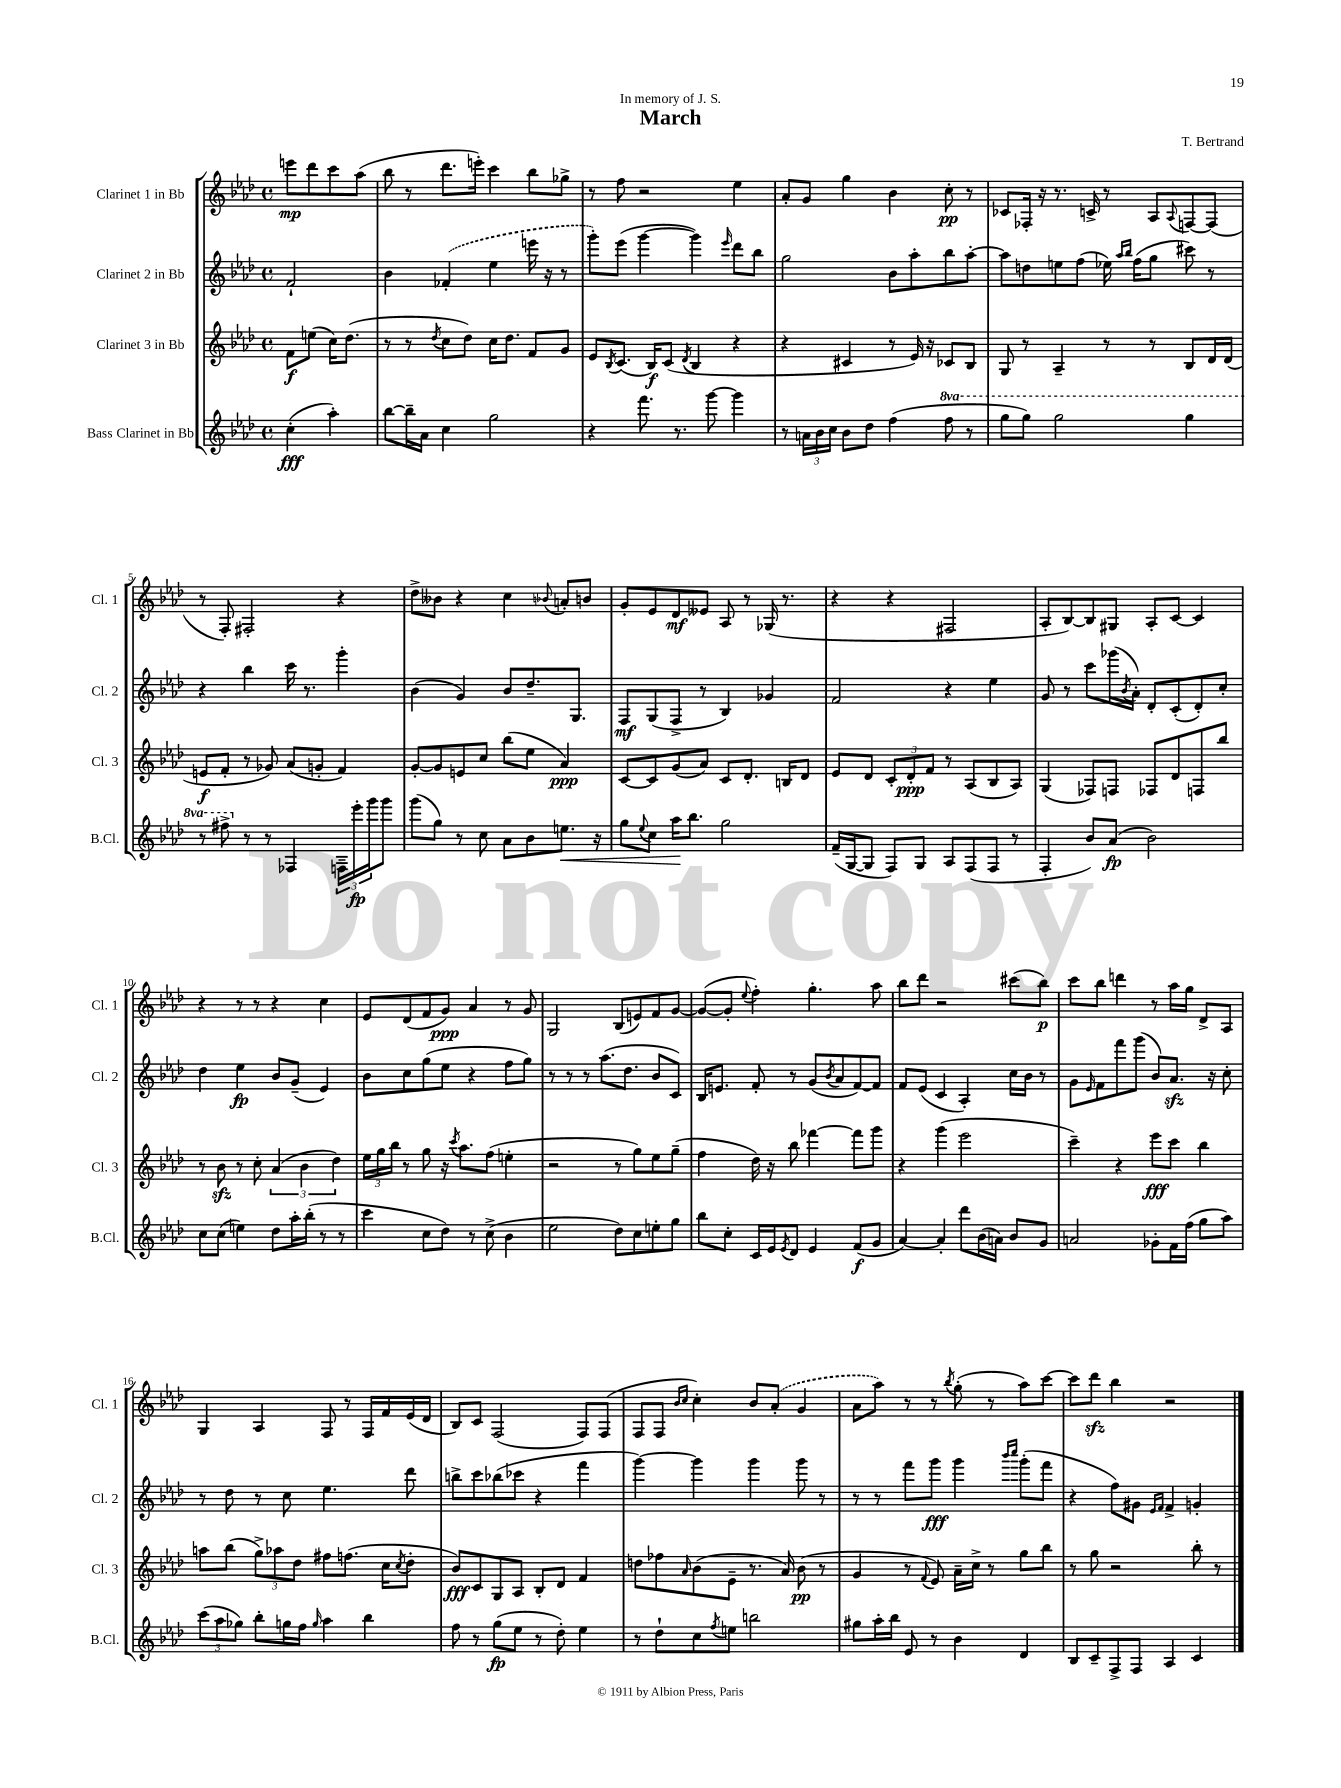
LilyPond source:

\header { title = "March" composer = "T. Bertrand" dedication = "In memory of J. S." }
<<
\new StaffGroup <<
\new Staff = "s0" \with { instrumentName = "Clarinet 1 in Bb" shortInstrumentName = "Cl. 1" } {
    \clef treble \key aes \major \defaultTimeSignature \time 4/4 \partial 2
    e'''8\mp des'''8 c'''8 aes''8( |
    bes''8 r8 des'''8. e'''16-.) c'''4 bes''8 ges''8-> |
    r8 f''8 r2 ees''4 |
    aes'8-. g'8 g''4 bes'4 c''8-.\pp r8 |
    ces'8 fes16-. r16 r8. c'16-> r8 aes8 \appoggiatura { aes8 } f8~ f8( |
    r8 f8-.) fis2-. r4 |
    des''8-> beses'8 r4 c''4 \appoggiatura { bes'8 } a'8-. b'8 |
    g'8-. ees'8 des'8\mf eeses'8 aes8 r8 ges16( r8. |
    r4 r4 fis2 |
    aes8-. bes8~) bes8 gis8 aes8-. c'8~ c'4 |
    r4 r8 r8 r4 c''4 |
    ees'8 des'8( f'8 g'8\ppp) aes'4 r8 g'8 |
    g2 bes8( e'8) f'8 g'8~ |
    g'8~( g'8-. \appoggiatura { ees''8 } f''4-.) g''4.-. aes''8 |
    bes''8 des'''8 r2 cis'''8( bes''8\p) |
    c'''8 bes''8 d'''4 r8 aes''16 g''16 des'8-> aes8 |
    g4 aes4 f8 r8 f16 f'16 ees'16( des'16 |
    bes8) c'8 f2( f8) f8( |
    f8 f8 \grace { bes'16 c''16 } c''4-.) bes'8 \once \slurDashed aes'8-.( g'4 |
    aes'8 aes''8) r8 r8 \acciaccatura { bes''8 } g''8-.( r8 aes''8) c'''8~ |
    c'''8 des'''8\sfz bes''4 r2 \bar "|." |
}
\new Staff = "s1" \with { instrumentName = "Clarinet 2 in Bb" shortInstrumentName = "Cl. 2" } {
    \clef treble \key aes \major \defaultTimeSignature \time 4/4 \partial 2
    f'2-! |
    bes'4 \once \slurDashed fes'4-.( ees''4 e'''16 r16 r8 |
    g'''8-.) ees'''8( g'''4~ g'''4) \grace { ees'''16 } des'''8 bes''8 |
    g''2 bes'8 aes''8-. bes''8 aes''8~-. |
    aes''8 d''8 e''8 f''8( ees''16) \grace { aes''16 bes''16 } f''16( g''8 cis'''8) r8 |
    r4 bes''4 c'''16 r8. g'''4-. |
    bes'4( g'4) bes'8 des''8.-- g8. |
    f8\mf g8( f8-> r8 bes4) ges'4 |
    f'2 r4 ees''4 |
    g'8 r8 c'''8 ges'''16( \acciaccatura { bes'8 } aes'16-.) des'8-. c'8-.( des'8-.) c''8-. |
    des''4 ees''4\fp bes'8 g'8--( ees'4) |
    bes'8 c''8 g''8( ees''8 r4 f''8 g''8) |
    r8 r8 r8 aes''8.( des''8. bes'8 c'8) |
    bes16 e'8. f'8-. r8 g'8( \acciaccatura { bes'8 } aes'8 f'8~) f'8 |
    f'8 ees'8( c'4 aes4-.) c''16 bes'16 r8 |
    g'8 \grace { ees'16 } f'8 f'''8 g'''8( bes'8) aes'8.\sfz r16 c''8-. |
    r8 des''8 r8 c''8 ees''4. des'''8 |
    b''8-> c'''8 bes''8( ces'''8 r4 f'''4 |
    g'''4~) g'''4 g'''4 g'''8 r8 |
    r8 r8 f'''8 g'''8\fff g'''4 \grace { bes'''16 c''''16 } g'''8-.( f'''8 |
    r4 f''8) gis'8 \grace { ees'16 f'16 } f'4-> g'4-. \bar "|." |
}
\new Staff = "s2" \with { instrumentName = "Clarinet 3 in Bb" shortInstrumentName = "Cl. 3" } {
    \clef treble \key aes \major \defaultTimeSignature \time 4/4 \partial 2
    f'8\f e''8( c''16) des''8.( |
    r8 r8 \acciaccatura { des''8 } c''8 des''8) c''16 des''8. f'8 g'8 |
    ees'8 \acciaccatura { bes8 } c'8.( bes16\f) c'8( \acciaccatura { des'8 } bes4 r4 |
    r4 cis'4 r8 ees'16) r16 ces'8 bes8 |
    g8 r8 aes4-- r8 r8 bes8 des'16 des'16( |
    e'8\f f'8-. r8 ges'8) aes'8( g'8-. f'4) |
    g'8~-. g'8 e'8 c''8 bes''8( ees''8 aes'4\ppp) |
    c'8~ c'8 g'8( aes'8) c'8 des'8.-. b16 des'8 |
    ees'8 des'8 \tuplet 3/2 { c'8-. des'8-.\ppp f'8 } r8 aes8( bes8 aes8) |
    g4( fes8) f8 fes8 des'8 f8 bes''8 |
    r8 bes'8\sfz r8 c''8-. \tuplet 3/2 { aes'4( bes'4 des''4) } |
    \tuplet 3/2 { ees''16 g''16 bes''16 } r8 g''8 r16 \acciaccatura { c'''8 } aes''8. f''8( e''4-. |
    r2 r8 g''8) ees''8 g''8--( |
    f''4 des''16) r16 bes''8 fes'''4~ fes'''8 g'''8 |
    r4 g'''4( ees'''2 |
    c'''4--) r4 ees'''8\fff c'''8 bes''4 |
    a''8 bes''8( \tuplet 3/2 { g''8->) aes''8 des''8 } fis''8 f''8.( c''16 \acciaccatura { c''8 } des''8-. |
    bes'8\fff) c'8 g8 aes8 bes8-. des'8 f'4 |
    d''8 fes''8 \grace { aes'16 } bes'8( ees'8-- r8. aes'16) bes'8\pp( r8 |
    g'4 r8 \appoggiatura { f'8 } ees'8) aes'16-- c''16-> r8 g''8 bes''8 |
    r8 g''8 r2 bes''8-. r8 \bar "|." |
}
\new Staff = "s3" \with { instrumentName = "Bass Clarinet in Bb" shortInstrumentName = "B.Cl." } {
    \clef treble \key aes \major \defaultTimeSignature \time 4/4 \set Staff.ottavationMarkups = #ottavation-simple-ordinals \partial 2
    c''4-.\fff( aes''4-.) |
    bes''8~ bes''16-- aes'16 c''4 g''2 |
    r4 f'''8. r8. g'''8~ g'''4 |
    r8 \tuplet 3/2 { a'16 bes'16 c''16 } bes'8 des''8 f''4( \ottava #1 f'''8 r8 |
    g'''8 g'''8) g'''2 g'''4 |
    r8 fis'''8-> \ottava #0 r8 r8 fes4 \tuplet 3/2 { f16-- ees'''16-.\fp g'''16 } g'''8 |
    g'''8( g''8) r8 c''8 aes'8 bes'8 e''8.\< r16 |
    g''8 \appoggiatura { ees''8 } c''8 aes''16\! bes''8. g''2 |
    f'16--( g16~ g8 f8) g8 aes8 f8( f8 r8 |
    f4-. bes'8) aes'8\fp( bes'2) |
    c''8 c''8( e''4) des''8 aes''16-. bes''16-.( r8 r8 |
    c'''4 c''8 des''8) r8 c''8->( bes'4 |
    ees''2 des''8) c''8 e''8-. g''8 |
    bes''8 c''8-. c'16 ees'16 \acciaccatura { ees'8 } des'8 ees'4 f'8\f( g'8 |
    aes'4~) aes'4-. des'''8 bes'16( a'16) bes'8 g'8 |
    a'2 ges'8-. f'16 f''16( g''8 aes''8) |
    \tuplet 3/2 { c'''8( aes''8 ges''8) } bes''8-. g''16 f''16 \grace { g''16 } aes''4 bes''4 |
    f''8 r8 g''8\fp( ees''8 r8 des''8-.) ees''4 |
    r8 des''8-! c''8 \acciaccatura { f''8 } e''8 b''2 |
    gis''8 aes''16-. bes''16 ees'8 r8 bes'4 des'4 |
    bes8 c'8-- f8-> f8 aes4 c'4 \bar "|." |
}
>>
>>
